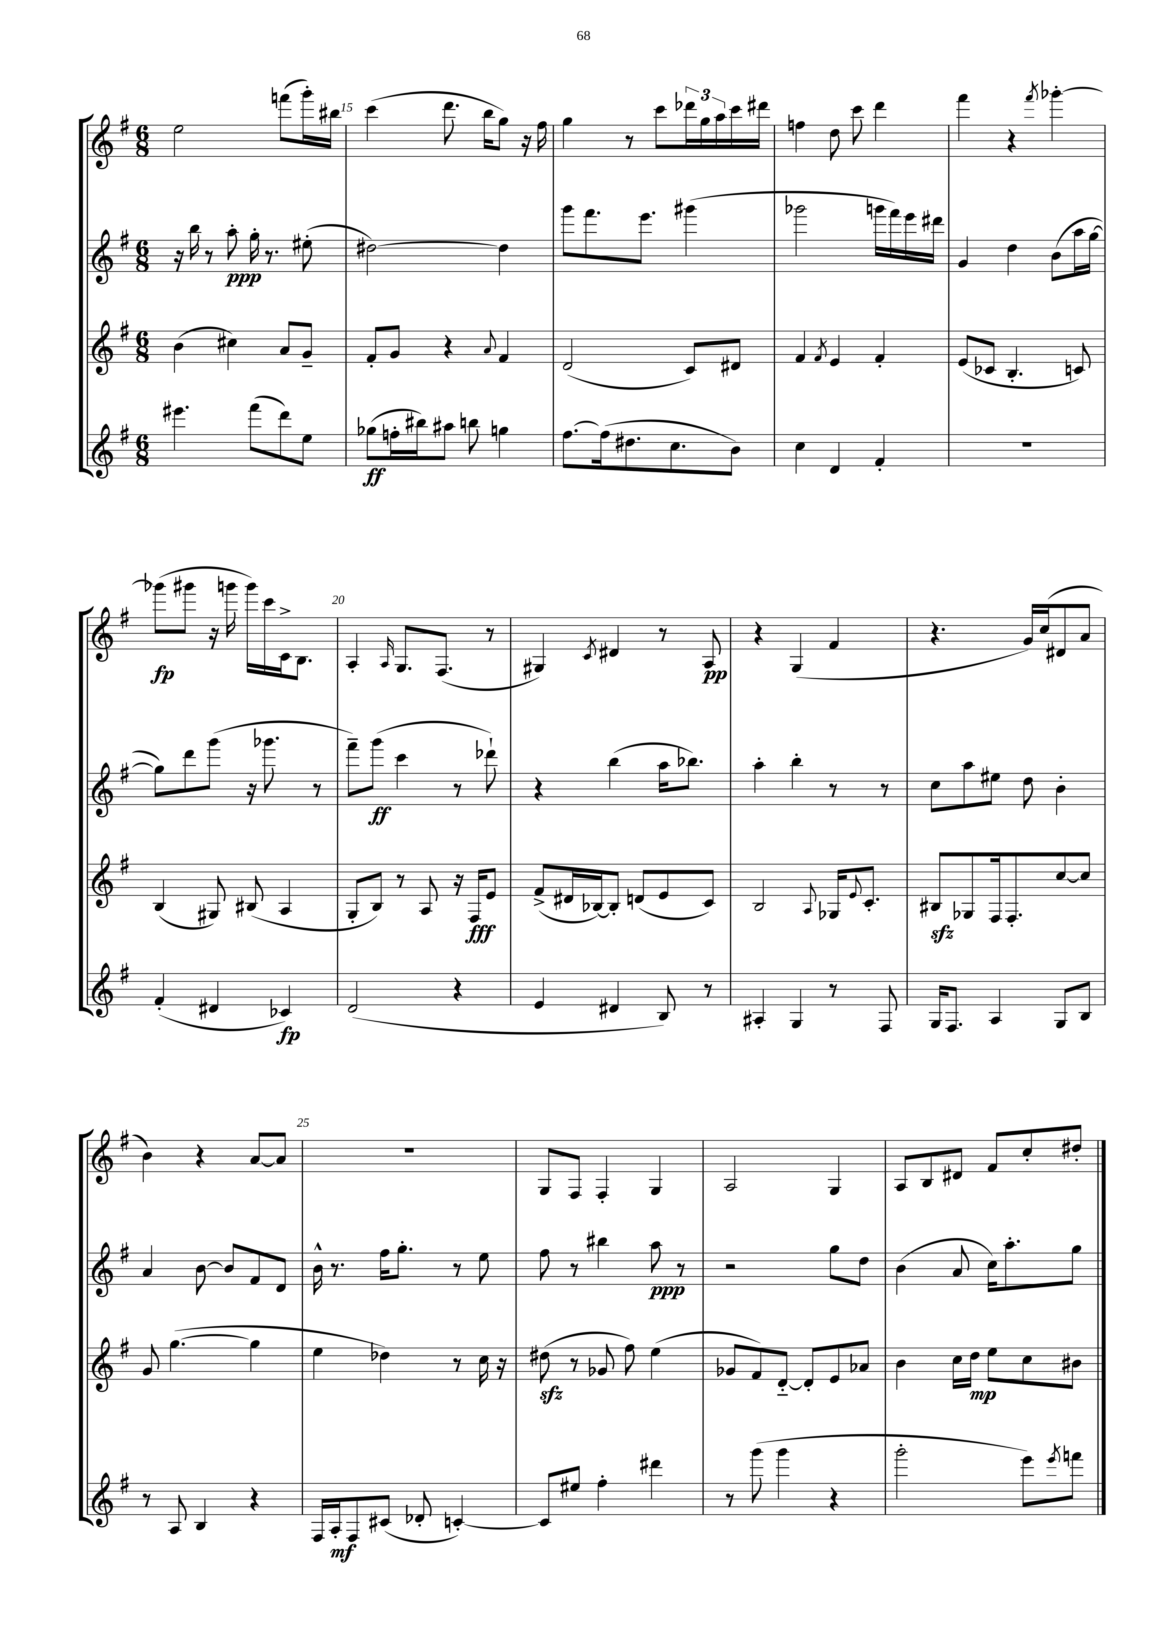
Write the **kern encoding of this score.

**kern	**dynam	**kern	**dynam	**kern	**dynam	**kern	**dynam
*part4	*part4	*part3	*part3	*part2	*part2	*part1	*part1
*staff4	*staff4	*staff3	*staff3	*staff2	*staff2	*staff1	*staff1
*clefG2	*	*clefG2	*	*clefG2	*	*clefG2	*
*k[f#]	*	*k[f#]	*	*k[f#]	*	*k[f#]	*
*M6/8	*	*M6/8	*	*M6/8	*	*M6/8	*
=14	=14	=14	=14	=14	=14	=14	=14
4.eee#X\	.	(4b\	.	16r	.	2ee\	.
.	.	.	.	16bb\	.	.	.
.	.	.	.	8r	.	.	.
.	.	4cc#X\)	.	8aa'\	ppp	.	.
(8fff#\L	.	.	.	16gg'\	.	.	.
.	.	.	.	8.r	.	.	.
8ddd\)	.	8a/L	.	.	.	(8fffn\L	.
8ee\J	.	8g~/J	.	(8ee#X'\	.	16ggg'\L)	.
.	.	.	.	.	.	16bb#X\JJ	.
=15	=15	=15	=15	=15	=15	=15	=15
(8gg-X\L	ff	8f#'/L	.	[2dd#X\)	.	(4ccc\	.
16ffn'\L	.	8g/J	.	.	.	.	.
16bb#X\J)	.	.	.	.	.	.	.
8aa#X\J	.	4r	.	.	.	8.ddd\	.
8bbn\	.	.	.	.	.	.	.
.	.	.	.	.	.	16bb\KL	.
.	.	8qqa/	.	.	.	.	.
4ggn\	.	4f#/	.	4dd#\]	.	8gg\J)	.
.	.	.	.	.	.	16r	.
.	.	.	.	.	.	16ff#\	.
=16	=16	=16	=16	=16	=16	=16	=16
[8.ff#\L	.	(2d/	.	8ggg\L	.	4gg\	.
.	.	.	.	8.fff#\	.	.	.
(16ff#\k]	.	.	.	.	.	.	.
8.dd#X\	.	.	.	.	.	8r	.
.	.	.	.	8.eee\J	.	.	.
.	.	.	.	.	.	8ccc\L	.
8.cc\	.	.	.	.	.	.	.
.	.	8c/L)	.	(4ggg#X\	.	24ddd-X\L	.
.	.	.	.	.	.	24gg\	.
.	.	.	.	.	.	24aa\	.
8b\J)	.	8d#X/J	.	.	.	16ccc\	.
.	.	.	.	.	.	16ddd#X\JJ	.
=17	=17	=17	=17	=17	=17	=17	=17
4cc\	.	4f#/	.	2ggg-X\	.	4ffn\	.
.	.	8qf#/	.	.	.	.	.
4d/	.	4e/	.	.	.	8dd\	.
.	.	.	.	.	.	8ccc\	.
4f#'/	.	4f#'/	.	16gggn\LL	.	4ddd\	.
.	.	.	.	16fff#\)	.	.	.
.	.	.	.	16eee\	.	.	.
.	.	.	.	16ddd#X\JJ	.	.	.
=18	=18	=18	=18	=18	=18	=18	=18
2.r	.	(8e/L	.	4g/	.	4fff#\	.
.	.	8c-X/J	.	.	.	.	.
.	.	4.B'/	.	4dd\	.	4r	.
.	.	.	.	.	.	8qfff#/	.
.	.	.	.	(8b\L	.	[4ggg-X'\	.
.	.	8cn/)	.	16aa\L	.	.	.
.	.	.	.	[16gg\JJ	.	.	.
!!LO:LB:g=z
=19	=19	=19	=19	=19	=19	=19	=19
(4f#'/	.	(4B/	.	8gg\L])	.	(8ggg-X\L]	fp
.	.	.	.	8ddd\	.	8ggg#X\J	.
4d#X/	.	8G#X/)	.	(8ggg\J	.	16r	.
.	.	.	.	.	.	16gggn\	.
.	.	(8B#X/	.	16r	.	16ggg\LL)	.
.	.	.	.	8.ggg-X\	.	16ccc\	.
4c-X/)	fp	4A/	.	.	.	16c^\J	.
.	.	.	.	.	.	8.B\J	.
.	.	.	.	8r	.	.	.
=20	=20	=20	=20	=20	=20	=20	=20
(2d/	.	8G'/L	.	8fff#~\L)	.	4A'/	.
.	.	8B/J)	.	(8ggg\J	ff	.	.
.	.	.	.	.	.	16qqA/	.
.	.	8r	.	4ccc\	.	8.G/L	.
.	.	8A/	.	.	.	.	.
.	.	.	.	.	.	(8.F#/J	.
4r	.	16r	.	8r	.	.	.
.	.	16F#/KL	fff	.	.	.	.
.	.	8e/J	.	8ddd-X`\)	.	8r	.
=21	=21	=21	=21	=21	=21	=21	=21
4e/	.	(8f#^/L	.	4r	.	4G#X/)	.
.	.	16d#X/L	.	.	.	.	.
.	.	[16B-X/J)	.	.	.	.	.
.	.	.	.	.	.	8qc/	.
4d#X/	.	8B-'/J]	.	(4bb\	.	4d#X/	.
.	.	(8dn/L	.	.	.	.	.
8B/)	.	8e/	.	16aa\KL	.	8r	.
.	.	.	.	8.bb-X\J)	.	.	.
8r	.	8c/J)	.	.	.	8A/	pp
=22	=22	=22	=22	=22	=22	=22	=22
4A#X'/	.	2B/	.	4aa'\	.	4r	.
4G/	.	.	.	4bb'\	.	(4G/	.
.	.	8qqA/	.	.	.	.	.
8r	.	16G-X/KL	.	8r	.	4f#/	.
.	.	8qqe/	.	.	.	.	.
.	.	8.c'/J	.	.	.	.	.
8F#/	.	.	.	8r	.	.	.
=23	=23	=23	=23	=23	=23	=23	=23
16G/KL	.	8B#Xzz/L	.	8cc\L	.	4.r	.
8.F#/J	.	.	.	.	.	.	.
.	.	8G-X/	.	8aa\	.	.	.
4A/	.	16F#/k	.	8ee#X\J	.	.	.
.	.	8.F#'/	.	.	.	.	.
.	.	.	.	8dd\	.	16g/LL)	.
.	.	.	.	.	.	(16cc/J	.
8G/L	.	[8cc/	.	4b'\	.	8d#X/	.
8B/J	.	8cc/J]	.	.	.	8a/J	.
!!LO:LB:g=z
=24	=24	=24	=24	=24	=24	=24	=24
8r	.	8g/	.	4a/	.	4b\)	.
8A/	.	([4.gg\	.	.	.	.	.
4B/	.	.	.	[8b\	.	4r	.
.	.	.	.	8b/L]	.	.	.
4r	.	4gg\]	.	8f#/	.	[8a/L	.
.	.	.	.	8d/J	.	8a/J]	.
=25	=25	=25	=25	=25	=25	=25	=25
16F#/LL	.	4ee\	.	16b^^\	.	2.r	.
16A'/J	mf	.	.	8.r	.	.	.
8F#/	.	.	.	.	.	.	.
(8c#X/J	.	4dd-X\)	.	16ff#\KL	.	.	.
.	.	.	.	8.gg'\J	.	.	.
8d-X'/	.	.	.	.	.	.	.
[4cn'/)	.	8r	.	8r	.	.	.
.	.	16cc\	.	8ee\	.	.	.
.	.	16r	.	.	.	.	.
=26	=26	=26	=26	=26	=26	=26	=26
8c/L]	.	(8dd#Xzz\	.	8ff#\	.	8G/L	.
8ee#X/J	.	8r	.	8r	.	8F#/J	.
4ff#'\	.	8g-X/	.	4bb#X\	.	4F#'/	.
.	.	8ff#\)	.	.	.	.	.
4ddd#X\	.	(4ee\	.	8aa\	ppp	4G/	.
.	.	.	.	8r	.	.	.
=27	=27	=27	=27	=27	=27	=27	=27
8r	.	8g-X/L	.	2r	.	2A/	.
(8ggg\	.	8f#/)	.	.	.	.	.
4ggg\	.	[8d/J	.	.	.	.	.
.	.	8d'/L]	.	.	.	.	.
4r	.	8e/	.	8gg\L	.	4G/	.
.	.	8a-X/J	.	8dd\J	.	.	.
=28	=28	=28	=28	=28	=28	=28	=28
2ggg'\	.	4b\	.	(4b\	.	8A/L	.
.	.	.	.	.	.	8B/	.
.	.	16cc\LL	.	8a/	.	8d#X/J	.
.	.	16dd\JJ	mp	.	.	.	.
.	.	8ee\L	.	16cc\KL)	.	8f#/L	.
.	.	.	.	8.aa'\	.	.	.
8eee\L)	.	8cc\	.	.	.	8cc'/	.
8qeee/	.	.	.	.	.	.	.
8fffn\J	.	8b#X\J	.	8gg\J	.	8dd#X'/J	.
==	==	==	==	==	==	==	==
*-	*-	*-	*-	*-	*-	*-	*-
